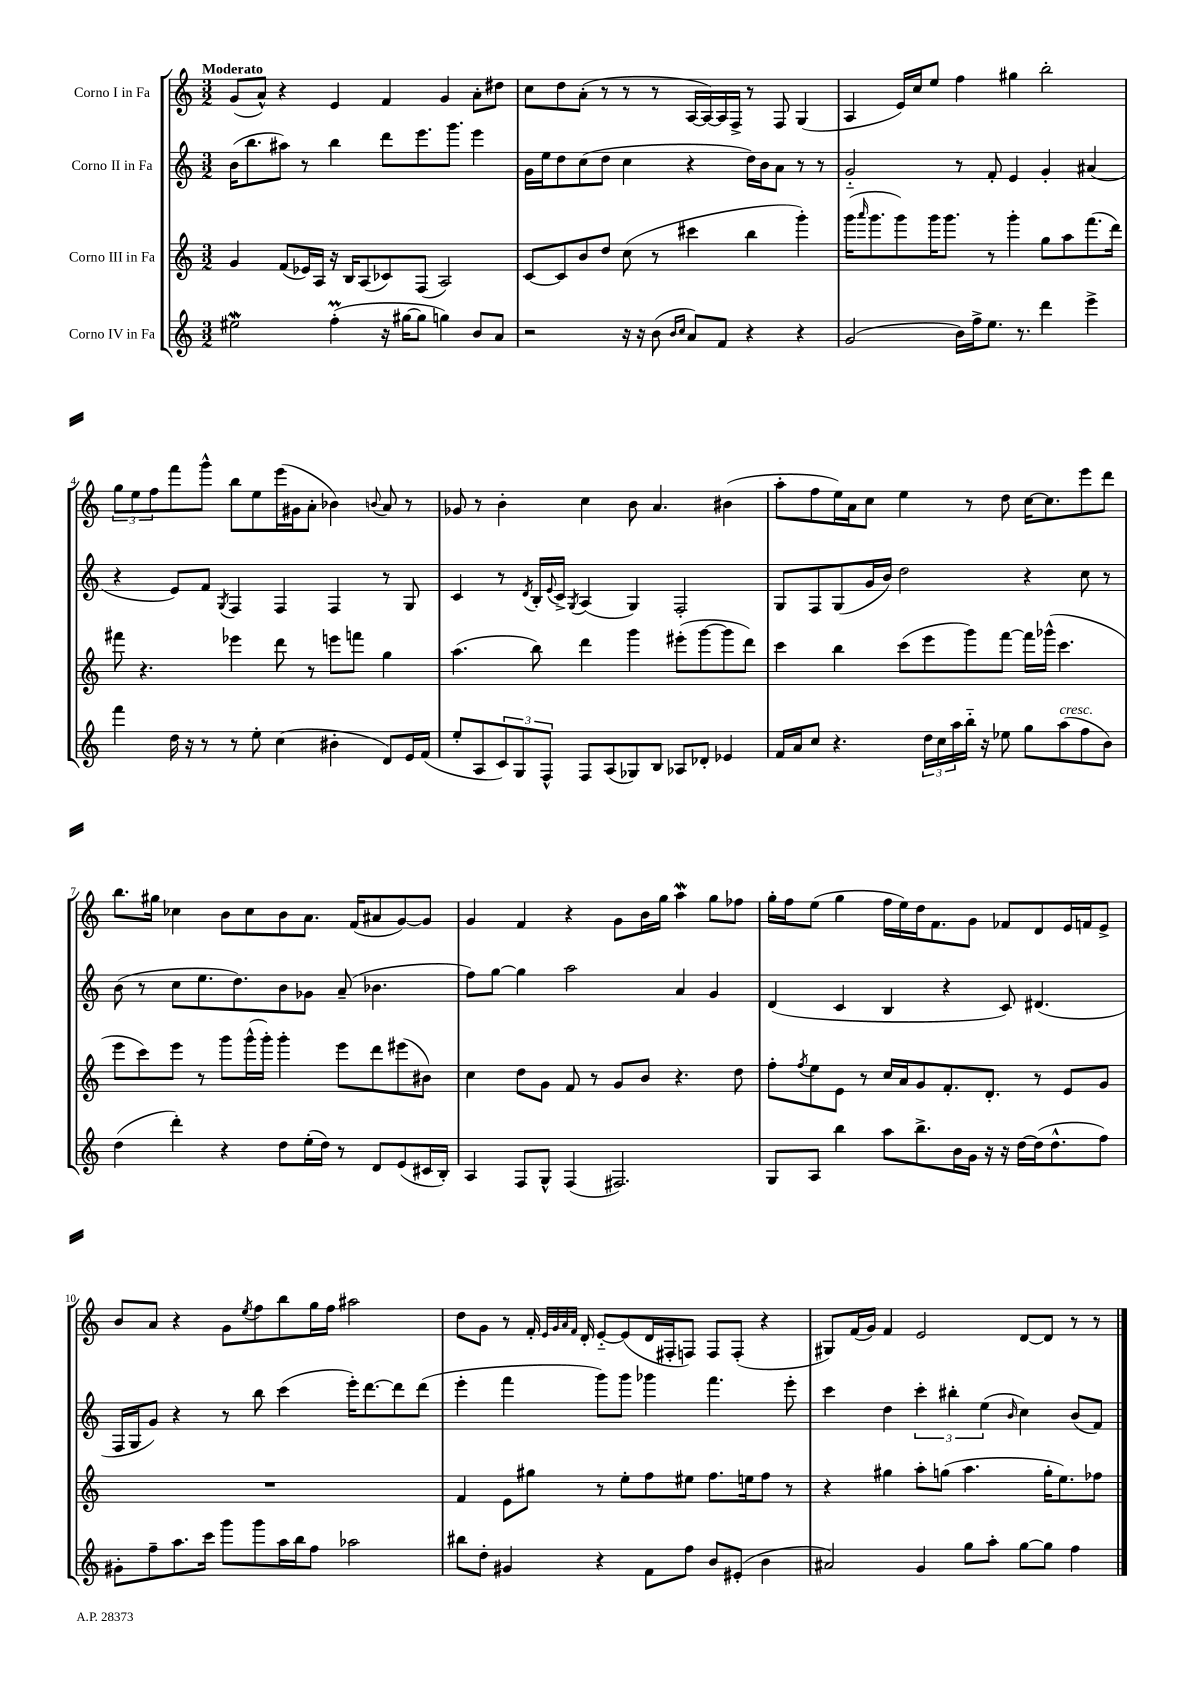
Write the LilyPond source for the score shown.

<<
\new StaffGroup <<
\new Staff = "s0" \with { instrumentName = "Corno I in Fa" } {
    \clef treble \key c \major \numericTimeSignature \time 3/2 \tempo "Moderato"
    g'8( a'8-^) r4 e'4 f'4 g'4 a'8-. dis''8 |
    c''8 d''8 a'8-.( r8 r8 r8 a16~ a16~) a16 f16-> r8 f8 g4( |
    a4 e'16) c''16 e''8 f''4 gis''4 b''2-. |
    \tuplet 3/2 { g''8 e''8 f''8 } f'''8 g'''8-^ b''8 e''8 e'''16( gis'16 a'8-. bes'4) \appoggiatura { b'8 } a'8 r8 |
    ges'8 r8 b'4-. c''4 b'8 a'4. bis'4( |
    a''8-. f''8 e''16) a'16 c''8 e''4 r8 d''8 c''16~ c''8. e'''8 d'''8 |
    b''8. gis''16 ces''4 b'8 ces''8 b'8 a'8. f'16( ais'8 g'8~) g'8 |
    g'4 f'4 r4 g'8 b'16 g''16 a''4\mordent g''8 fes''8 |
    g''16-. f''16 e''8( g''4 f''16 e''16) d''16 f'8. g'8 fes'8 d'8 e'16 f'16 e'8-> |
    b'8 a'8 r4 g'8 \acciaccatura { e''8 } f''8 b''8 g''16 f''16 ais''2 |
    d''8 g'8 r8 f'16-. \grace { e'32 g'32 a'32 f'32 } d'16-. e'8~-_ e'8( d'16 fis16-. f8) f8 f8-.( r4 |
    gis8) f'16( g'16) f'4 e'2 d'8~ d'8 r8 r8 \bar "|." |
}
\new Staff = "s1" \with { instrumentName = "Corno II in Fa" } {
    \clef treble \key c \major \numericTimeSignature \time 3/2
    b'16( b''8. ais''8) r8 b''4 d'''8 e'''8. g'''8. e'''4 |
    g'16 e''16 d''8 c''8( d''8 c''4 r4 d''16) b'16 a'8 r8 r8 |
    g'2-_ r8 f'8-. e'4 g'4-. ais'4( |
    r4 e'8) f'8 \acciaccatura { g8 } f4 f4 f4 r8 g8 |
    c'4 r8 \acciaccatura { d'8 } b16-. \appoggiatura { e'8 } c'16-> \acciaccatura { g8 } a4( g4) f2-. |
    g8 f8 g8( g'16 b'16) d''2 r4 c''8 r8 |
    b'8( r8 c''8 e''8. d''8.) b'8 ges'8 a'8--( bes'4. |
    f''8) g''8~ g''4 a''2 a'4 g'4 |
    d'4( c'4 b4 r4 c'8) dis'4.( |
    f16 g16 g'8) r4 r8 b''8 c'''4( e'''16-.) d'''8.~ d'''8 d'''8( |
    e'''4-. f'''4 g'''8) g'''8 ges'''4 f'''4. e'''8-. |
    c'''4 d''4 \tuplet 3/2 { c'''4-. bis''4-. e''4( } \grace { b'16 } c''4) b'8( f'8) \bar "|." |
}
\new Staff = "s2" \with { instrumentName = "Corno III in Fa" } {
    \clef treble \key c \major \numericTimeSignature \time 3/2
    g'4 f'8( ees'16) a16 r16 b16 a8( ces'8) f8( a2) |
    c'8~ c'8 b'8 d''8 c''8( r8 cis'''4 b''4 g'''4-.) |
    g'''16( \grace { a'''16 } g'''8. g'''8) g'''16 g'''8. r8 g'''4-. g''8 a''8 f'''8.( d'''16) |
    fis'''8 r4. ees'''4 d'''8 r8 e'''8 f'''8 g''4 |
    a''4.( b''8) d'''4 g'''4 eis'''8-.( g'''8~ g'''8 d'''8) |
    c'''4 b''4 c'''8( e'''8 g'''8) f'''8~ f'''16 ges'''16-^( c'''4. |
    e'''8 c'''8) e'''8 r8 g'''8 g'''16-^( g'''16-.) g'''4-. e'''8 d'''8 eis'''8( bis'8) |
    c''4 d''8 g'8 f'8 r8 g'8 b'8 r4. d''8 |
    f''8-. \acciaccatura { f''8 } e''8 e'8 r8 c''16 a'16 g'8 f'8.-. d'8.-. r8 e'8 g'8 |
    R1. |
    f'4 e'8 gis''8 r8 e''8-. f''8 eis''8 f''8. e''16 f''8 r8 |
    r4 gis''4 a''8-. g''8( a''4. g''16-. e''8.) fes''8 \bar "|." |
}
\new Staff = "s3" \with { instrumentName = "Corno IV in Fa" } {
    \clef treble \key c \major \numericTimeSignature \time 3/2
    eis''2\mordent f''4-.\prall( r16 gis''16~ gis''8 g''4) b'8 a'8 |
    r2 r16 r16 b'8( \grace { b'16 c''16 } a'8) f'8 r4 r4 |
    g'2( b'16) f''16-> e''8. r8. d'''4 e'''4-> |
    f'''4 d''16 r16 r8 r8 e''8-. c''4( bis'4-. d'8) e'16 f'16( |
    e''8-. a8 \tuplet 3/2 { c'8) g8 f8-^ } f8 a8( ges8) b8 aes8 des'8-. ees'4 |
    f'16 a'16 c''8 r4. \tuplet 3/2 { d''16 c''16 a''16 } b''16-_ r16 ees''8 g''8 a''8^\markup { \italic "cresc." }( f''8 b'8) |
    d''4( d'''4-.) r4 d''8 e''16-.( d''16) r8 d'8 e'8( cis'16 b16-.) |
    a4 f8 g8-^ f4( fis2.) |
    g8 a8 b''4 a''8 b''8.-> b'16 g'16 r16 r16 d''16~ d''16( d''8.-^ f''8) |
    gis'8-. f''8-- a''8. c'''16 g'''8 g'''8 a''16 b''16 f''8 aes''2 |
    bis''8 d''8-. gis'4 r4 f'8 f''8 b'8 eis'8-.( b'4 |
    ais'2) g'4 g''8 a''8-. g''8~ g''8 f''4 \bar "|." |
}
>>
>>
